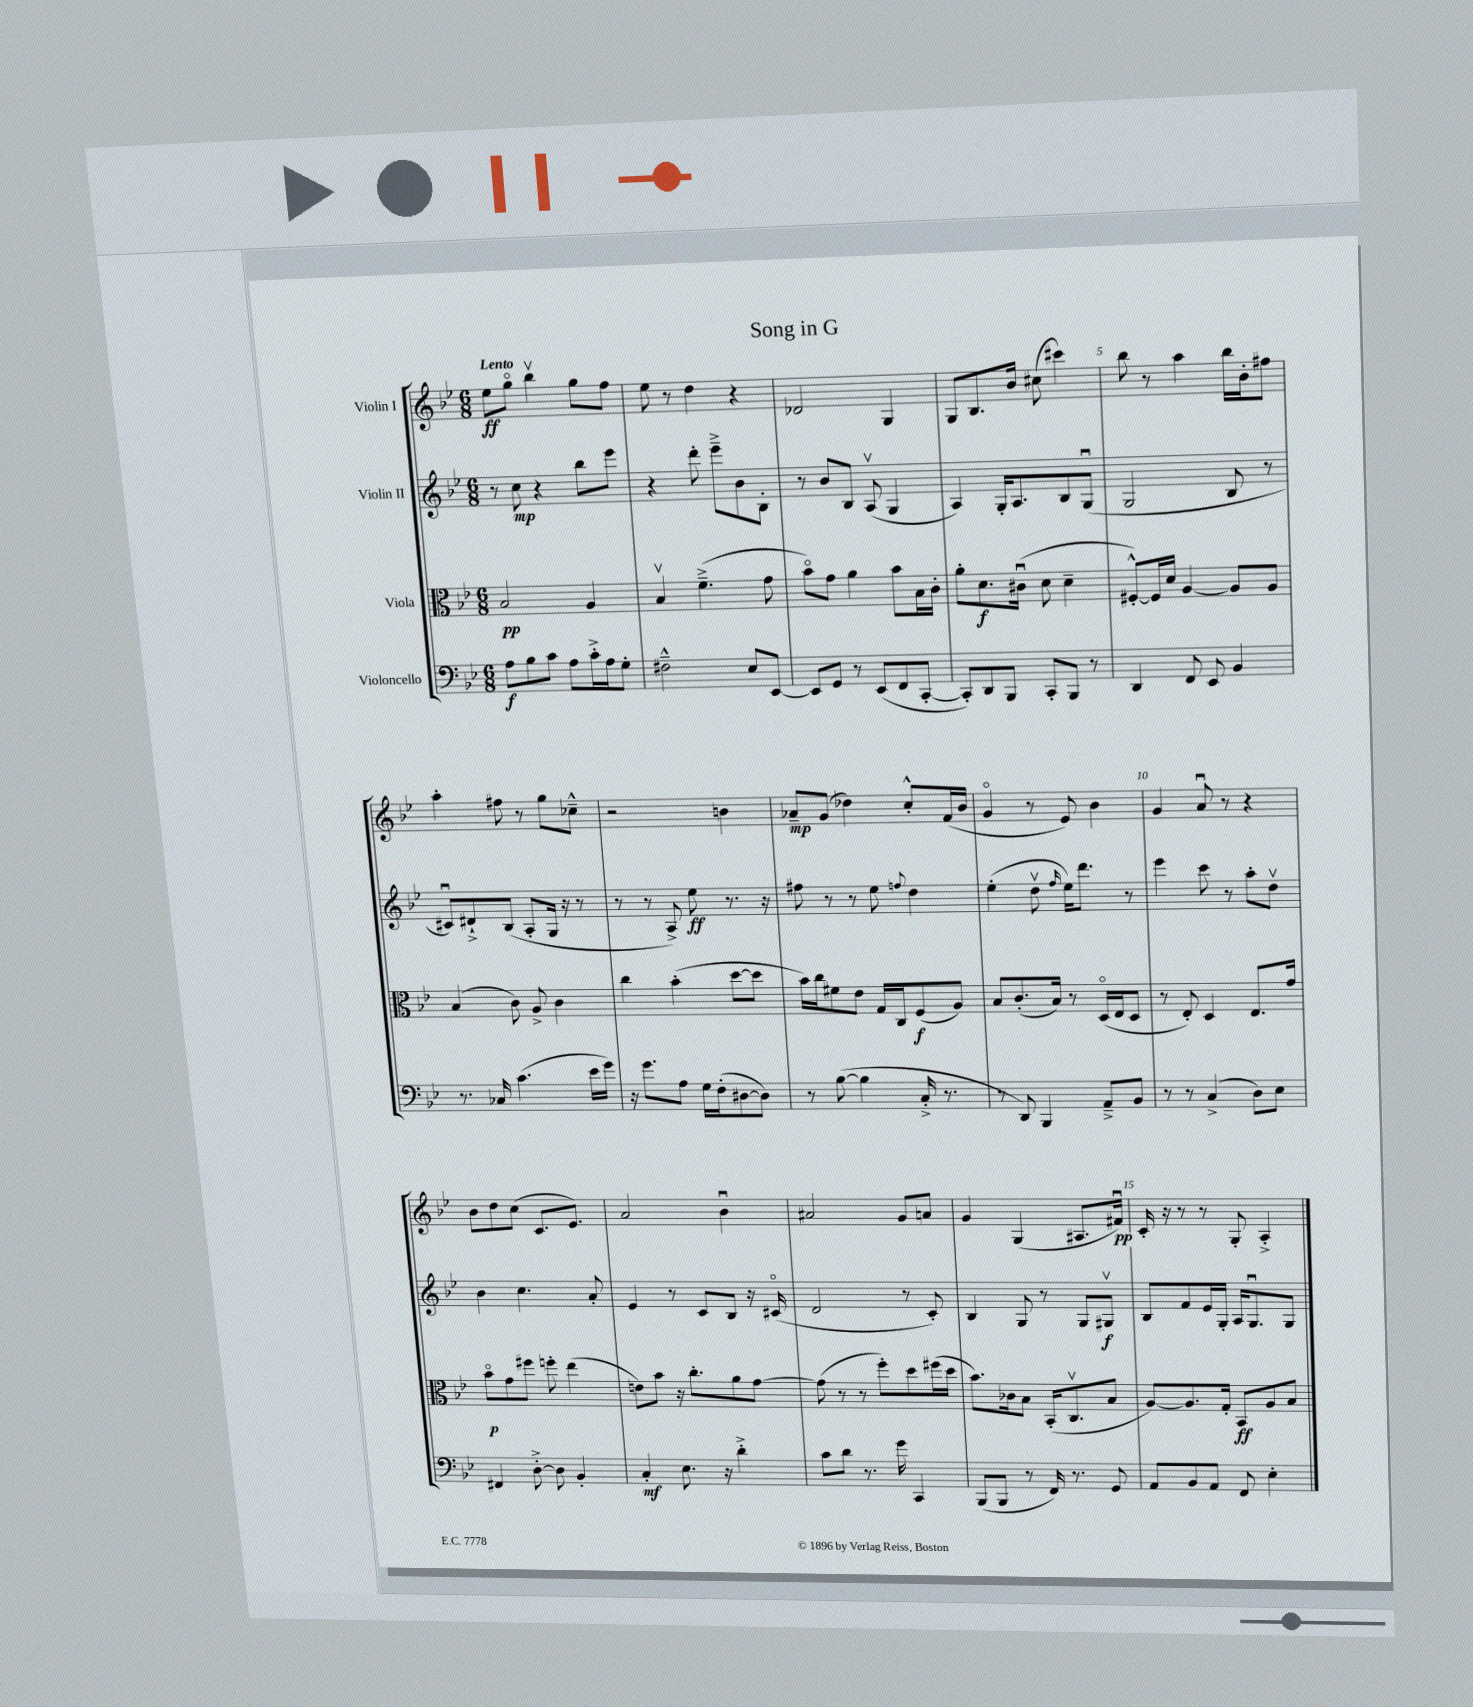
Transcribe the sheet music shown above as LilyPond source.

\header { title = "Song in G" }
<<
\new StaffGroup <<
\new Staff = "s0" \with { instrumentName = "Violin I" } {
    \clef treble \key bes \major \numericTimeSignature \time 6/8 \tempo "Lento"
    ees''8\ff g''8\flageolet bes''4\upbow g''8 f''8 |
    ees''8 r8 d''4 r4 |
    des'2 g4 |
    g8 bes8. bes'16 cis''8( cis'''4) |
    bes''8 r8 a''4 bes''16 bes'16-. fis''8 |
    a''4-. fis''8 r8 g''8 ces''8---^ |
    r2 b'4 |
    aes'8--\mp g'8( des''4) c''8-.-^ f'16( bes'16 |
    g'4\flageolet r8 ees'8) bes'4 |
    g'4 a'8\downbow r8 r4 |
    bes'8 d''8 c''8( c'8. ees'8.) |
    a'2 bes'4\downbow |
    ais'2 g'8 a'8 |
    g'4 g4( ais8. fis'16\downbow\pp) |
    c'16-. r16 r8 r8 g8-. a4-.-> \bar "|." |
}
\new Staff = "s1" \with { instrumentName = "Violin II" } {
    \clef treble \key bes \major \numericTimeSignature \time 6/8
    r8 c''8\mp r4 bes''8 ees'''8 |
    r4 d'''8-. ees'''8---> bes'8 bes8-. |
    r8 bes'8 bes8 a8\upbow( g4 |
    a4) g16-. a8. bes8 g8\downbow( |
    g2 bes8 r8 |
    cis'8\downbow) dis'8-!-> bes8( a8-. g16 r16 r8 |
    r8 r8 a8->) ees''8\ff r8. r16 |
    fis''8 r8 r8 ees''8 \appoggiatura { f''8 } d''4 |
    ees''4-.( d''8\upbow \grace { f''16 } ees''16) d'''8. r8 |
    ees'''4 c'''8 r8 a''8-. d''8\upbow |
    bes'4 c''4. a'8-. |
    ees'4 r8 c'8 bes8 r16 cis'16\flageolet( |
    d'2 r8 c'8-.) |
    bes4 g8 r8 g8 gis8\upbow\f |
    bes8 f'8 ees'16 g16-. a16 g8.\downbow g8 \bar "|." |
}
\new Staff = "s2" \with { instrumentName = "Viola" } {
    \clef alto \key bes \major \numericTimeSignature \time 6/8
    bes2\pp a4 |
    bes4\upbow f'4.--->( g'8 |
    bes'8\flageolet) g'8 a'4 bes'8 bes16 c'16-. |
    a'8-. d'8.\f cis'16\downbow( d'8 d'4-- |
    fis8~-.-^) fis16 d'16 a4~ a8 a8 |
    bes4( c'8) a8-> c'4 |
    c''4 bes'4-.( d''8~ d''8 |
    bes'16) c''16 fis'8 ees'8 g16 c16 f8\f( a8) |
    bes8 c'8.-.( bes16) r8 d16\flageolet( ees16 d8 |
    r8 ees8-.) d4 ees8. g'16 |
    bes'8\flageolet\p g'8 fis''8 f''8-. ees''4( |
    e'8) bes'8 r16 c''8.-. a'8 g'8~ |
    g'8( r8 r8 f''8-.) d''8 fis''16( d''16 |
    bes'8.) ces'16 bes8 bes,16-.( c8.\upbow bes8 |
    a8~) a8. g16-. bes,8\ff a8 bes8 \bar "|." |
}
\new Staff = "s3" \with { instrumentName = "Violoncello" } {
    \clef bass \key bes \major \numericTimeSignature \time 6/8
    a8\f bes8 c'8 a8 c'16-.-> a16 g8-. |
    fis2---^ ees8 ees,8~ |
    ees,8 g,8 r8 ees,8( f,8 c,8~-. |
    c,8-.) d,8 bes,,8 c,8-. bes,,8 r8 |
    d,4 f,8 ees,8 bes,4 |
    r8. ces16 c'4.( ees'16 g'16) |
    r16 g'8. a8 g16 f16-.( dis8~ dis8) |
    r8 bes8~( bes4 c16-.-> r8. |
    r8 d,8) bes,,4 a,8---> bes,8 |
    r8 r8 c4->( d8) ees8 |
    fis,4 d8~-.-> d8 bes,4-. |
    c4-.\mf ees8. r16 d'4-.-> |
    c'8 d'8 r8. g'16 c,4 |
    bes,,8( bes,,8 r8 f,16) r8. g,8 |
    a,8 bes,8 a,8 f,8 ees4-. \bar "|." |
}
>>
>>
\layout { \context { \Score \override BarNumber.break-visibility = ##(#f #t #t) barNumberVisibility = #(every-nth-bar-number-visible 5) } }
